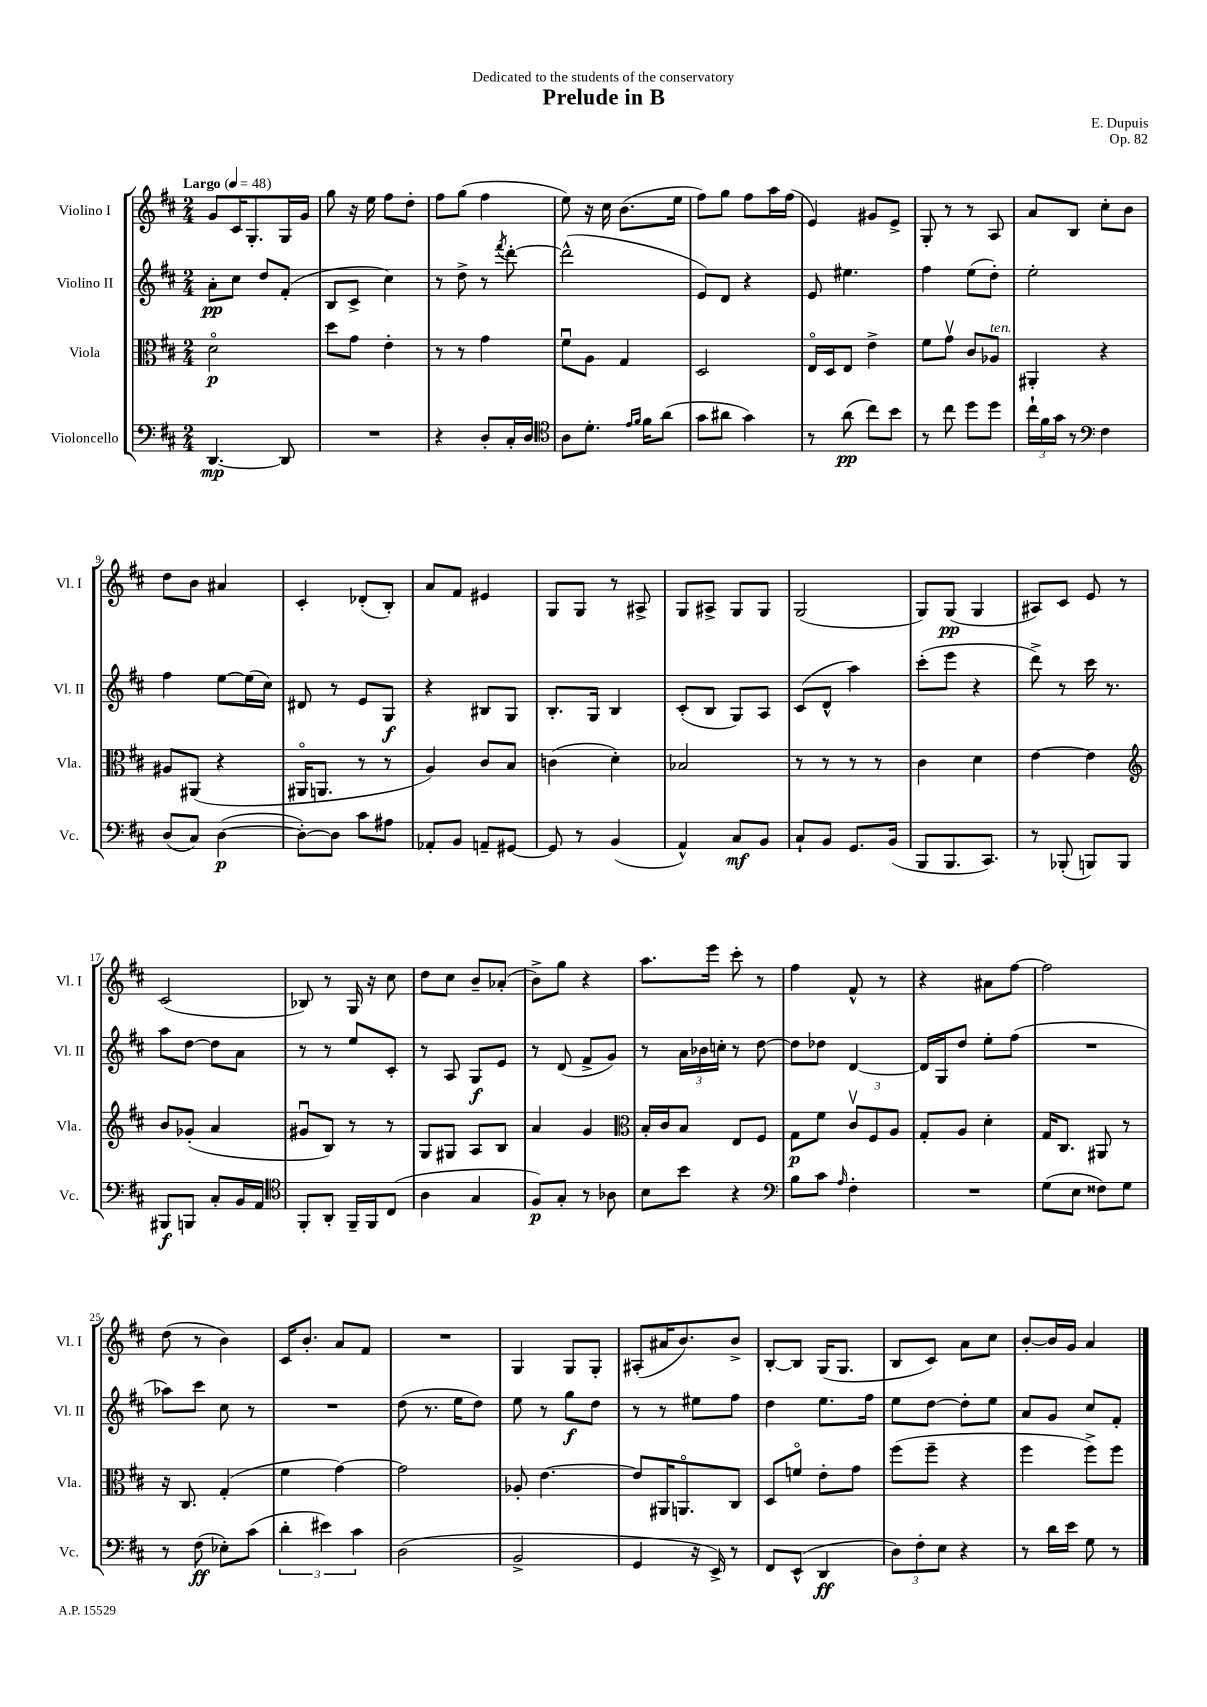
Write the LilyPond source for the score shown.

\header { title = "Prelude in B" composer = "E. Dupuis" dedication = "Dedicated to the students of the conservatory" opus = "Op. 82" }
<<
\new StaffGroup <<
\new Staff = "s0" \with { instrumentName = "Violino I" shortInstrumentName = "Vl. I" } {
    \clef treble \key d \major \numericTimeSignature \time 2/4 \tempo "Largo" 4 = 48
    g'8 cis'16 g8.-. g16 g'16 |
    g''8 r16 e''16 fis''8 d''8-. |
    fis''8 g''8( fis''4 |
    e''8) r16 cis''16 b'8.( e''16 |
    fis''8) g''8 fis''8 a''16 fis''16( |
    e'4) gis'8 e'8-> |
    g8-. r8 r8 a8 |
    a'8 b8 cis''8-. b'8 |
    d''8 b'8 ais'4 |
    cis'4-. des'8-.( b8-.) |
    a'8 fis'8 eis'4 |
    g8 g8 r8 ais8-> |
    g8 ais8-> g8 g8 |
    g2( |
    g8) g8\pp( g4 |
    ais8) cis'8 e'8 r8 |
    cis'2( |
    bes8) r8 g16 r16 cis''8 |
    d''8 cis''8 b'8-- aes'8-.( |
    b'8->) g''8 r4 |
    a''8. e'''16 cis'''8-. r8 |
    fis''4 fis'8-^ r8 |
    r4 ais'8 fis''8~ |
    fis''2 |
    d''8( r8 b'4) |
    cis'16 b'8.-. a'8 fis'8 |
    R2 |
    g4 g8 g8-. |
    ais8-.( ais'16 b'8.) b'8-> |
    b8~-. b8 g16( g8. |
    b8 cis'8) a'8 cis''8 |
    b'8~-. b'16 g'16 a'4 \bar "|." |
}
\new Staff = "s1" \with { instrumentName = "Violino II" shortInstrumentName = "Vl. II" } {
    \clef treble \key d \major \numericTimeSignature \time 2/4
    a'8-.\pp cis''8 d''8 fis'8-.( |
    b8 cis'8-> cis''4) |
    r8 d''8-> r8 \acciaccatura { fis'''8 } d'''8~-. |
    d'''2-^( |
    e'8) d'8 r4 |
    e'8 eis''4. |
    fis''4 e''8( d''8-.) |
    e''2-. |
    fis''4 e''8~ e''16( cis''16) |
    dis'8 r8 e'8 g8\f |
    r4 bis8 g8 |
    b8.-. g16 b4 |
    cis'8-.( b8 g8) a8 |
    cis'8( d'8-^ a''4) |
    cis'''8-.( e'''8 r4 |
    d'''8->) r8 cis'''16 r8. |
    a''8 d''8~ d''8 a'8 |
    r8 r8 e''8 cis'8-. |
    r8 a8 g8\f e'8 |
    r8 d'8( fis'8-> g'8) |
    r8 \tuplet 3/2 { a'16 bes'16 c''16-. } r8 d''8~ |
    d''8 des''8 d'4~ |
    d'16 g16 d''8 e''8-. fis''8( |
    R2 |
    aes''8) cis'''8 cis''8 r8 |
    R2 |
    d''8( r8. e''16 d''8) |
    e''8 r8 g''8\f d''8 |
    r8 r8 eis''8 fis''8 |
    d''4 e''8. fis''16 |
    e''8 d''8~ d''8-. e''8 |
    a'8 g'8 cis''8 fis'8-. \bar "|." |
}
\new Staff = "s2" \with { instrumentName = "Viola" shortInstrumentName = "Vla." } {
    \clef alto \key d \major \numericTimeSignature \time 2/4
    d'2\flageolet\p |
    d''8 g'8 e'4-. |
    r8 r8 g'4 |
    fis'8\downbow a8 g4 |
    d2 |
    e16\flageolet d16 e8 e'4-> |
    fis'8 g'8\upbow cis'8 aes8^\markup { \italic "ten." } |
    ais,4-. r4 |
    ais8 ais,8( r4 |
    ais,16\flageolet a,8. r8 r8 |
    a4) cis'8 b8 |
    c'4( d'4-.) |
    bes2 |
    r8 r8 r8 r8 |
    cis'4 d'4 |
    e'4~ e'4 |
    \clef treble b'8 ges'8-.( a'4 |
    gis'8\downbow b8) r8 r8 |
    g8 gis8 a8 b8 |
    a'4 g'4 |
    \clef alto b16-. cis'16 b8 e8 fis8 |
    g8\p fis'8 \tuplet 3/2 { cis'8\upbow fis8 a8 } |
    g8-. a8 d'4-. |
    g16 cis8. ais,8 r8 |
    r16 cis8. g4-.( |
    fis'4 g'4~) |
    g'2 |
    aes8-. e'4.~ |
    e'8 ais,16 a,8.\flageolet cis8 |
    d8 f'8\flageolet e'8-. g'8 |
    fis''8( fis''8-- r4 |
    fis''4 fis''8->) fis''8 \bar "|." |
}
\new Staff = "s3" \with { instrumentName = "Violoncello" shortInstrumentName = "Vc." } {
    \clef bass \key d \major \numericTimeSignature \time 2/4
    d,4.~\mp d,8 |
    R2 |
    r4 d8-. cis16-. d16 |
    \clef tenor a8 d'8.-. \grace { e'16 fis'16 } fis'16 a'8( |
    g'8 ais'8 g'4) |
    r8 a'8\pp( cis''8) b'8 |
    r8 cis''8 d''8 d''8 |
    \tuplet 3/2 { cis''16-! fis'16 g'16 } r8 \clef bass fis4 |
    d8( cis8) d4~\p( |
    d8~-.) d8 cis'8 ais8 |
    aes,8-. b,8 a,8-- gis,8~ |
    gis,8 r8 b,4( |
    a,4-^) cis8\mf b,8 |
    cis8-! b,8 g,8. b,16( |
    b,,8 b,,8. cis,8.) |
    r8 bes,,8-.( b,,8) b,,8 |
    bis,,8\f b,,8 cis8-. b,16 a,16 |
    \clef tenor fis,8-. a,8-. fis,16-- fis,16 cis8( |
    a4 g4 |
    fis8\p) g8-. r8 aes8 |
    b8 b'8 r4 |
    \clef bass b8 cis'8 \grace { a16 } fis4-. |
    R2 |
    g8( e8 fisis8) g8 |
    r8 fis8\ff( ees8-.) cis'8( |
    \tuplet 3/2 { d'4-. eis'4) cis'4 } |
    d2( |
    b,2-> |
    g,4 r16 e,16->) r8 |
    fis,8 e,8-^( d,4\ff |
    \tuplet 3/2 { d8) fis8-. e8 } r4 |
    r8 d'16 e'16 g8 r8 \bar "|." |
}
>>
>>
